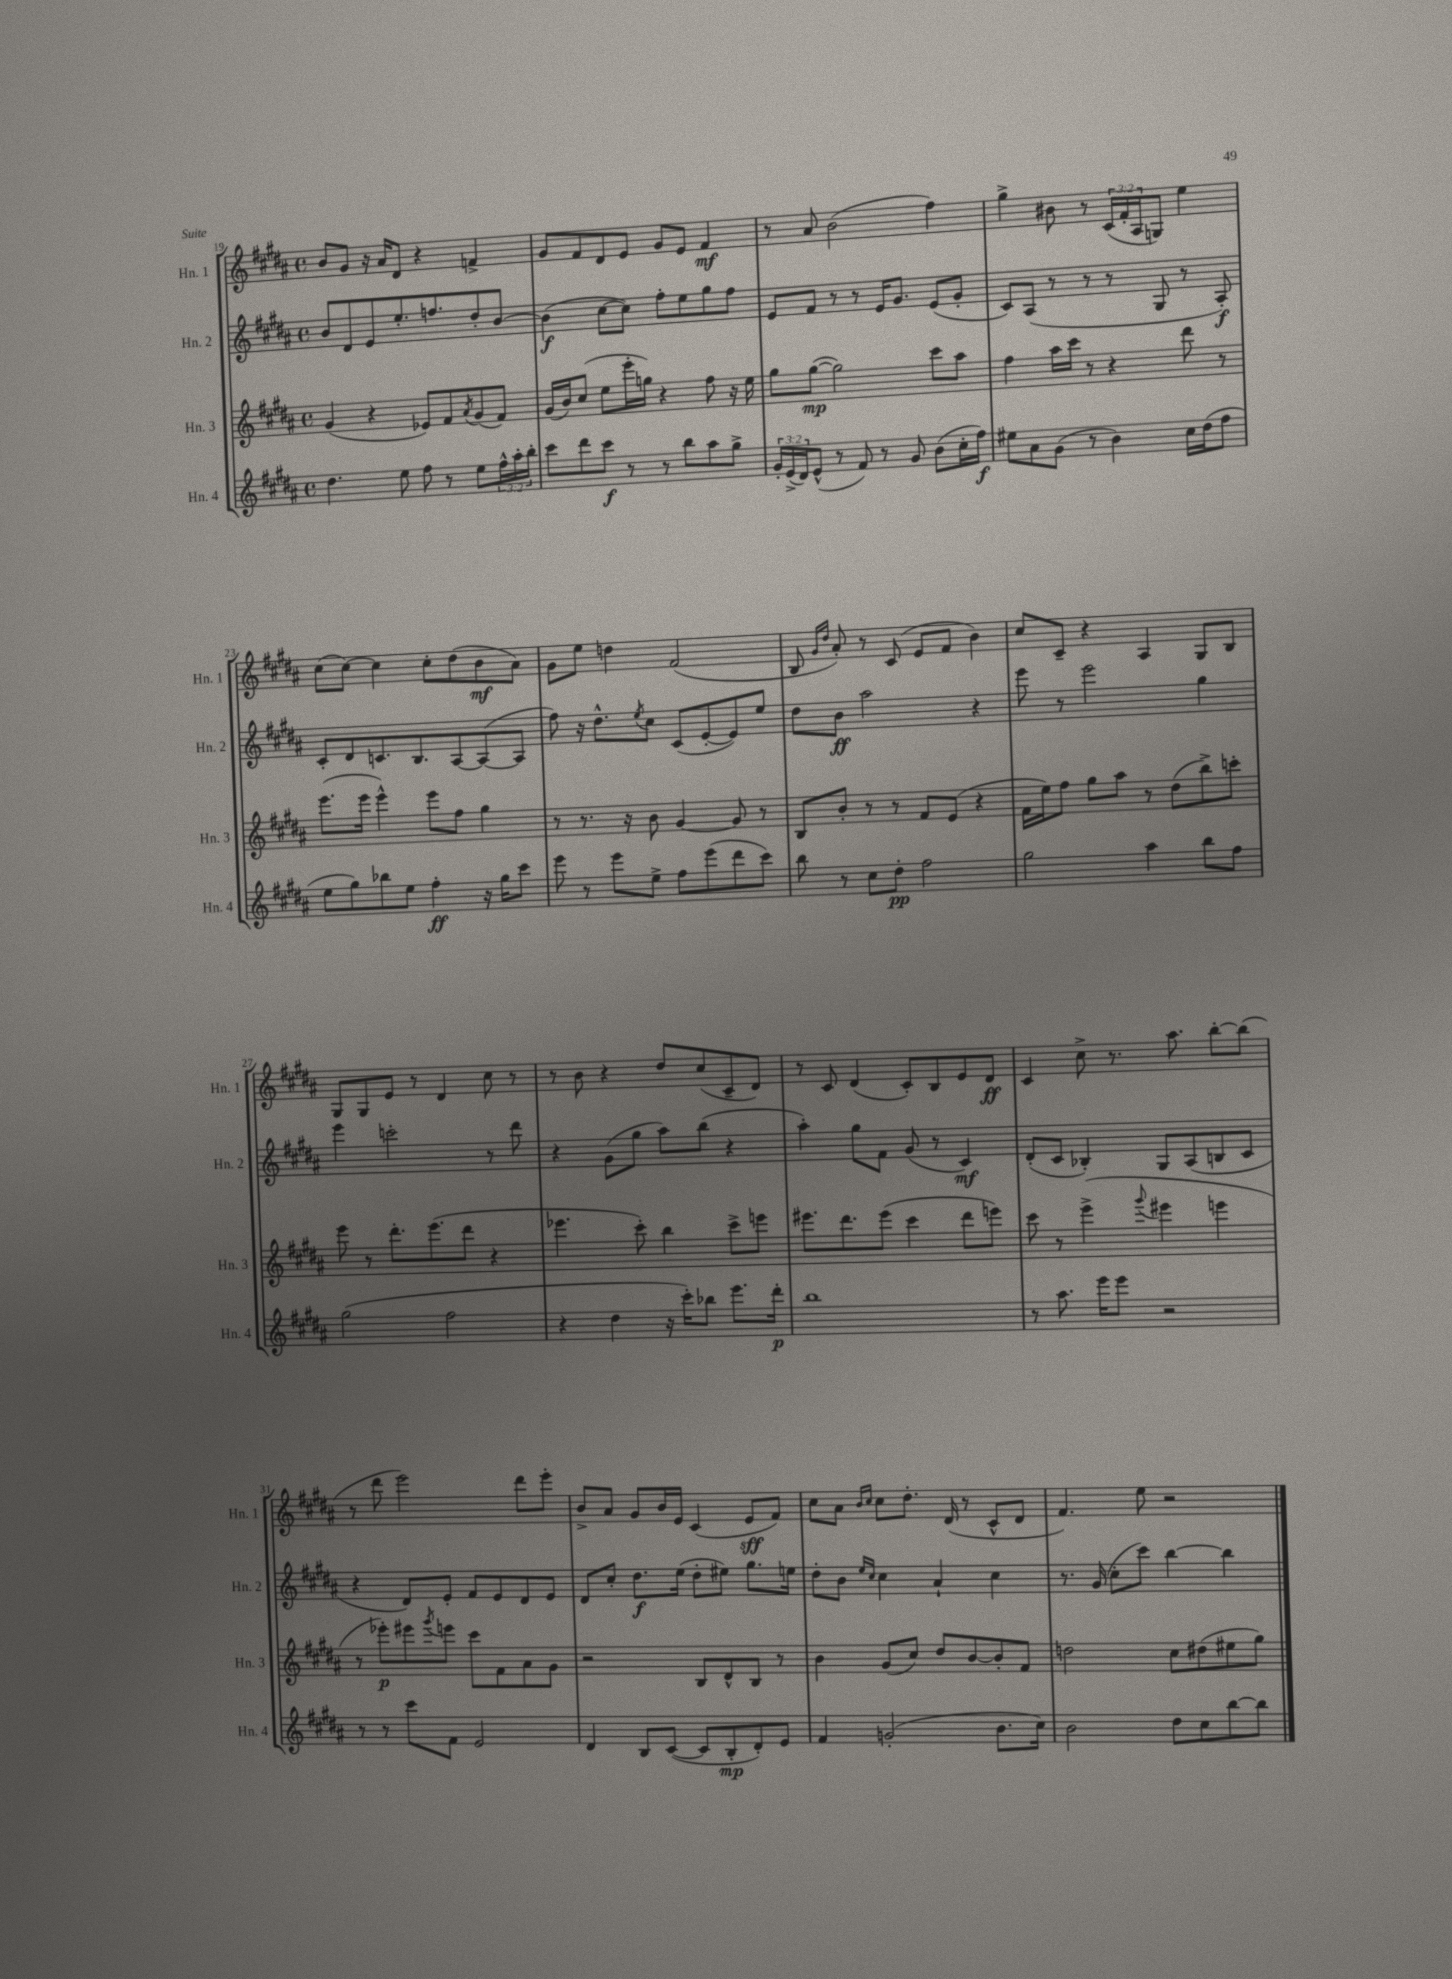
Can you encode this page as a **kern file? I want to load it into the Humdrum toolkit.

**kern	**kern	**kern	**kern
*staff4	*staff3	*staff2	*staff1
*clefG2	*clefG2	*clefG2	*clefG2
*k[f#c#g#d#a#]	*k[f#c#g#d#a#]	*k[f#c#g#d#a#]	*k[f#c#g#d#a#]
*M4/4	*M4/4	*M4/4	*M4/4
*met(c)	*met(c)	*met(c)	*met(c)
4.dd#\	(4g#/	8b/L	8b/L
.	.	8d#/	8g#/J
.	4r	8e/	16r
.	.	.	16a#/LK
8ee\	.	8.ee'/	8d#/J
8ff#\	8e-/L)	.	4r
.	.	8.ff/	.
8r	8f#/	.	.
.	8qa#/	.	.
8ee\L	(8g#/	8dd#'/	4f^/
24ff#^^\L	8f#/J)	[8b/J	.
24aa#'\	.	.	.
24bb'\JJ	.	.	.
=	=	=	=
8ccc#\L	(16g#/LL	(4b\]	8g#/L
.	16b/J)	.	.
8ddd#\	(8cc#/J	.	8f#/
8ccc#\J	8ee\L	[8cc#\L	8d#/
8r	16eee'\L	8cc#\]J)	8e/J
.	16gg\JJ)	.	.
8r	4r	8ff#'\L	8g#/L
8bb\L	.	8ee\	8e/J
8aa#\	8ff#\	8gg#\	4f#/
8gg#^\J	16r	8ff#\J	.
.	16ee\	.	.
=	=	=	=
24g#'/LL	8gg#\L	8e/L	8r
(24e^/	.	.	.
24d#/J)	.	.	.
(8e^^/J	([8gg#\J	8f#/J	8a#/
8r	2gg#\])	8r	(2b\
8f#/)	.	8r	.
8r	.	16e/LK	.
.	.	8.g#/J	.
8g#/	.	.	.
(8b\L	8ccc#\L	(8e/L	4ff#\)
16cc#'\L	8aa#\J	8g#'/J	.
16ff#\JJ)	.	.	.
=	=	=	=
8ee#\L	4ff#\	8c#/L)	4gg#^\
8a#\	.	(8A#/J	.
(8g#\J	16aa#\LL	8r	8b#\
.	16ccc#\JJ	.	.
8r	8r	8r	8r
4b\)	4r	8r	(24c#/LL
.	.	.	24f#'/
.	.	.	24A#/J
.	.	8G#/	8G/J)
16cc#\LL	8ddd#\	8r	4ee\
(16dd#\J	.	.	.
8ff#\J	8r	8A#'/)	.
=	=	=	=
8ee\L	(8.eee\L	8c#'/L	(8cc#\L
8gg#\)	.	8d#/	[8cc#\J)
.	16eee\Jk	.	.
8bb-\	4eee^^\)	8.c/	4cc#\]
8ee\J	.	.	.
.	.	8.B/	.
4ff#'\	8eee\L	.	8cc#'\L
.	8ff#\J	[8A#/	(8dd#\
16r	4gg#\	(8A#/_	8b\
16gg#\LK	.	.	.
8ccc#\J	.	8A#/]J	8a#\J)
=	=	=	=
8eee\	8r	8ff#\)	8g#\L
8r	8.r	16r	8ee\J
.	.	8.dd#^^\L	.
8eee\L	.	.	4dd\
.	16r	.	.
.	.	8qee/	.
8ee^\J	8b\	8cc#\J	.
8ff#\L	[4g#/	(8c#/L	(2f#/
(8eee\	.	[8e'/	.
8ddd#\	8g#/]	8e/])	.
8ccc#\J)	8r	8ee/J	.
=	=	=	=
8bb\	8B/L	8dd#\L	8B/
.	.	.	16qqg#/LL
.	.	.	16qqdd#/JJ
8r	8b'/J	8b\J	8a#'/)
8cc#\L	8r	2aa#\	8r
8dd#'\J	8r	.	(8c#/
2ff#\	8f#/L	.	8e/L
.	(8e/J	.	8f#/J
.	4r	4r	4b\)
=	=	=	=
2gg#\	16f#\LL	8eee\	8cc#/L
.	16ee\J)	.	.
.	8ff#\J	8r	8c#~/J
.	8gg#\L	2eee\	4r
.	8aa#\J	.	.
4aa#\	8r	.	4A#/
.	(8dd#\L	.	.
8bb\L	8bb^\)	4gg#\	8G#/L
8ff#\J	8ccc'\J	.	8B/J
=	=	=	=
(2gg#\	8eee\	4eee\	8G#/L
.	8r	.	8G#/
.	8.ddd#'\L	2ccc'\	8e/J
.	.	.	8r
.	(8.eee\	.	.
2ff#\	.	.	4d#/
.	8ddd#\J	.	.
.	4r	8r	8cc#\
.	.	8ddd#\	8r
=	=	=	=
4r	4.eee-\	4r	8r
.	.	.	8b\
4dd#\	.	(8g#\L	4r
.	8ccc#'\)	8gg#\J	.
16r	4bb\	8aa#\L)	8dd#/L
16ccc#'\LK)	.	.	.
8bb-\J	.	(8bb\J	(8cc#/
8.eee\L	8ccc#^\L	4r	8c#~/
.	8eee\J	.	8d#/J)
16ddd#'\Jk	.	.	.
=	=	=	=
1bb	8.eee#\L	4aa#'\)	8r
.	.	.	8c#/
.	8.ddd#\	.	.
.	.	8gg#\L	(4d#/
.	(8eee#\J	8f#\J	.
.	4ccc#\	(8g#/	8c#'/L)
.	.	8r	8B/
.	8ddd#\L	4c#/)	8e/
.	8eee\J)	.	8d#/J
=	=	=	=
8r	8ccc#\	(8d#'/L	4c#/
8.aa#\	8r	8c#/J	.
.	(4eee^\	4B-'/)	8cc#^\
16eee\LK	.	.	.
8eee\J	.	.	8.r
.	8qqggg#/	.	.
2r	4eee#\	8G#/L	.
.	.	.	8.aa#\
.	.	(8A#/	.
.	4eee\	8B/	[8bb'\L
.	.	8c#/J	(8bb\]J
=	=	=	=
8r	8r	4r	8r
8r	8eee-'\L)	.	8ddd#\
8ccc#\L	8eee#\	8d#/L)	2eee\)
.	8qggg#/	.	.
8f#\J	8eee\J	8e'/J	.
2e/	8ccc#\L	8f#/L	.
.	8f#\	8e/	.
.	8a#\	8d#/	8ddd#\L
.	8g#\J	8e/J	8eee'\J
=	=	=	=
4d#/	2r	8d#/L	8b^/L
.	.	8cc#'/J	8a#/J
8B/L	.	8.dd#\L	8g#/L
([8c#/J	.	.	16b/L
.	.	(16ee\Jk	16e/JJ
8c#/]L	8B/L	8dd#'\L	(4c#/
8B'/	8d#^^/	8ee#\J)	.
8d#'/)	8B/J	8.gg#\L	8e/L
8e/J	8r	.	8f#/J)
.	.	16ee\Jk	.
=	=	=	=
4f#/	4b\	8dd#'\L	8cc#\L
.	.	8b\J	8a#\J
.	.	16qqee/LL	16qqb/LL
.	.	16qqcc#/JJ	16qqcc#/JJ
(2g'/	(8g#/L	4cc#\	8cc#\L
.	8cc#/J)	.	8.dd#'\J
.	8dd#/L	4a#`/	.
.	.	.	(16d#/
.	[8b/	.	8r
8.b\L	8b'/]	4cc#\	8c#^^/L
.	8f#/J	.	8d#/J
16cc#\Jk)	.	.	.
=	=	=	=
2b\	2dd\	8.r	4.f#/)
.	.	(16g#/	.
.	.	8cc#'\L	.
.	.	8ccc#\J)	8ee\
8dd#\L	8cc#\L	[4bb\	2r
8cc#\	(8dd#\	.	.
[8bb\	8ee#\	4bb\]	.
8bb\]J	8gg#\J)	.	.
==	==	==	==
*-	*-	*-	*-
